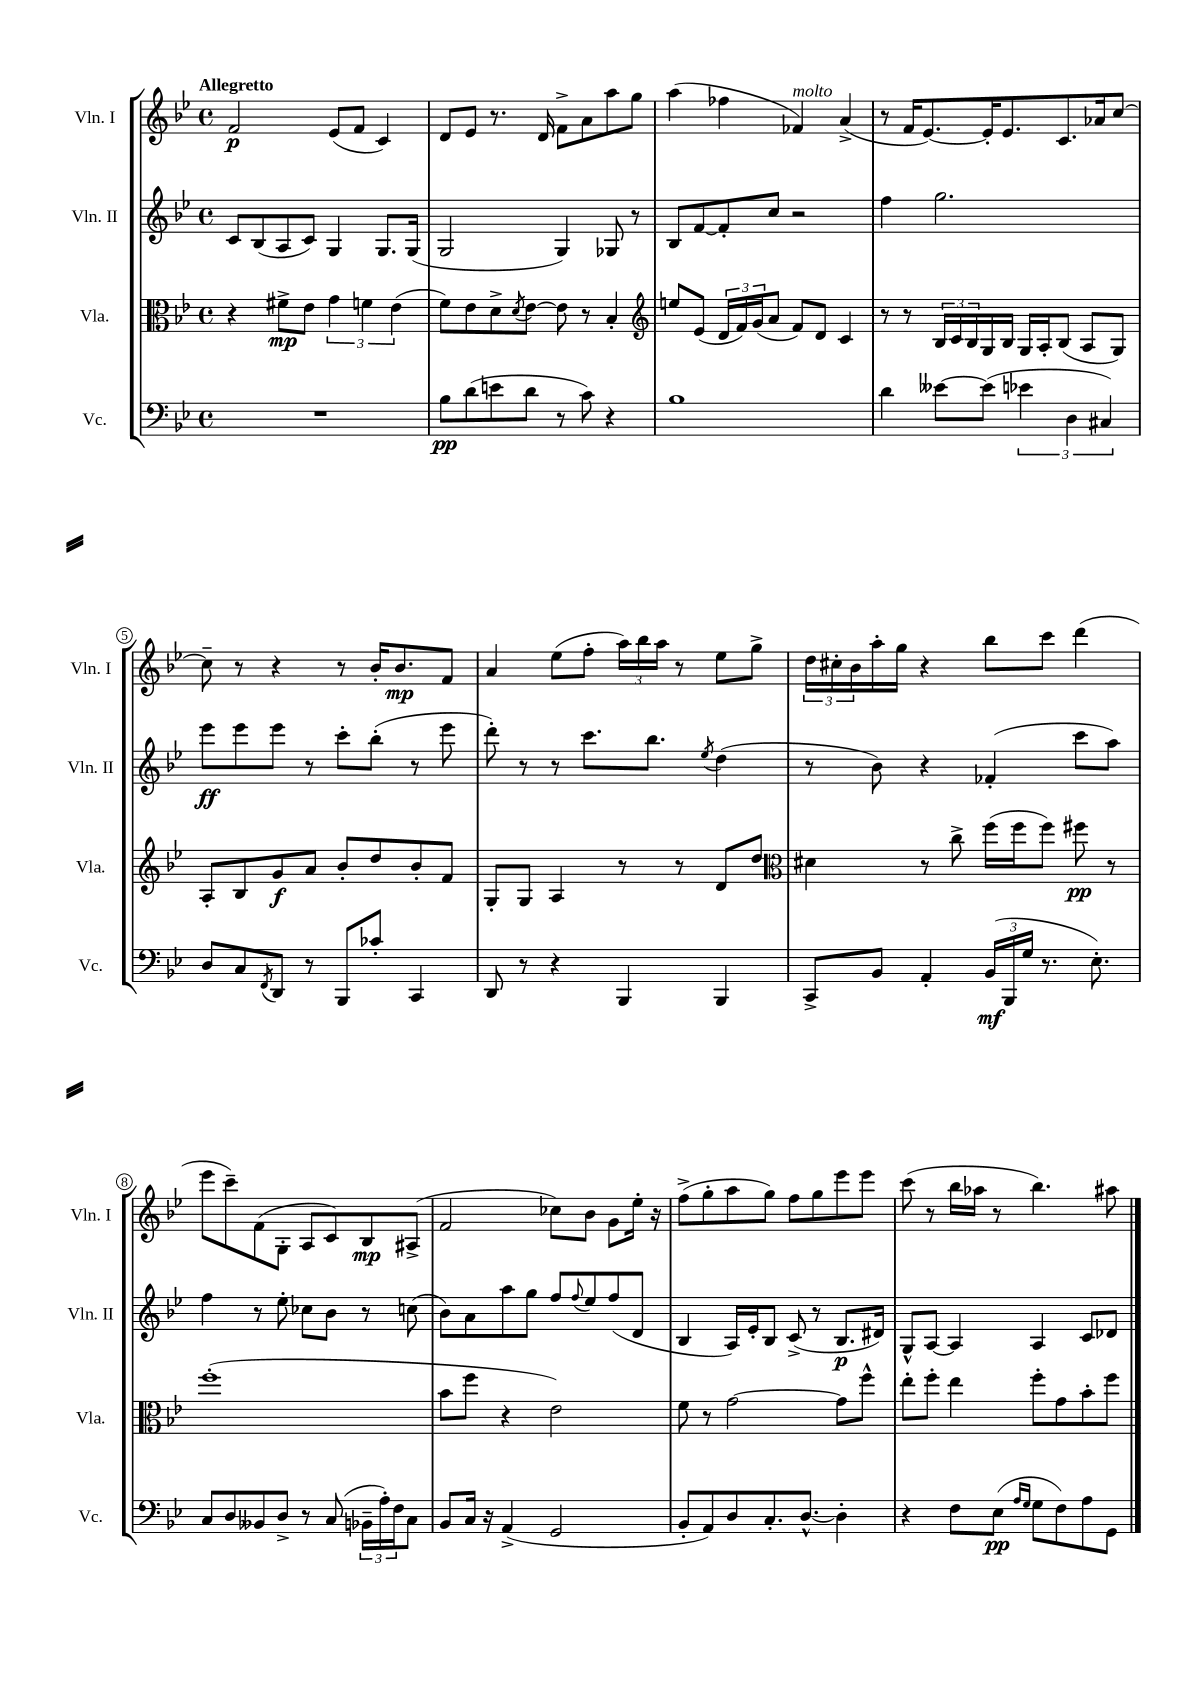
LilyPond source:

<<
\new StaffGroup <<
\new Staff = "s0" \with { instrumentName = "Vln. I" shortInstrumentName = "Vln. I" } {
    \clef treble \key bes \major \defaultTimeSignature \time 4/4 \tempo "Allegretto"
    f'2\p ees'8( f'8 c'4) |
    d'8 ees'8 r8. d'16 f'8-> a'8 a''8 g''8 |
    a''4( fes''4 fes'4^\markup { \italic "molto" }) a'4->( |
    r8 f'16 ees'8.~) ees'16-. ees'8. c'8. aes'16 c''8~ |
    c''8-- r8 r4 r8 bes'16-. bes'8.\mp f'8 |
    a'4 ees''8( f''8-. \tuplet 3/2 { a''16) bes''16 a''16 } r8 ees''8 g''8-> |
    \tuplet 3/2 { d''16 cis''16-. bes'16 } a''16-. g''16 r4 bes''8 c'''8 d'''4( |
    ees'''8 c'''8--) f'8( g8-. a8 c'8) bes8\mp ais8->( |
    f'2 ces''8) bes'8 g'8 ees''16-. r16 |
    f''8->( g''8-. a''8 g''8) f''8 g''8 ees'''8 ees'''8 |
    c'''8( r8 bes''16 aes''16 r8 bes''4.) ais''8 \bar "|." |
}
\new Staff = "s1" \with { instrumentName = "Vln. II" shortInstrumentName = "Vln. II" } {
    \clef treble \key bes \major \defaultTimeSignature \time 4/4
    c'8 bes8( a8 c'8) g4 g8. g16( |
    g2 g4) ges8 r8 |
    bes8 f'8~ f'8-. c''8 r2 |
    f''4 g''2. |
    ees'''8\ff ees'''8 ees'''8 r8 c'''8-. bes''8-.( r8 ees'''8 |
    d'''8-.) r8 r8 c'''8. bes''8. \acciaccatura { ees''8 } d''4( |
    r8 bes'8) r4 fes'4-.( c'''8 a''8) |
    f''4 r8 ees''8-. ces''8 bes'8 r8 c''8( |
    bes'8) a'8 a''8 g''8 f''8 \appoggiatura { f''8 } ees''8 f''8( d'8 |
    bes4 a16) ees'16-. bes8 c'8->( r8 bes8.\p dis'16) |
    g8-^ a8~ a4 a4 c'8 des'8 \bar "|." |
}
\new Staff = "s2" \with { instrumentName = "Vla." shortInstrumentName = "Vla." } {
    \clef alto \key bes \major \defaultTimeSignature \time 4/4
    r4 fis'8->\mp ees'8 \tuplet 3/2 { g'4 f'4 ees'4( } |
    f'8) ees'8 d'8-> \acciaccatura { d'8 } ees'8~ ees'8 r8 bes4-. |
    \clef treble e''8 ees'8( \tuplet 3/2 { d'16 f'16) g'16( } a'8 f'8) d'8 c'4 |
    r8 r8 \tuplet 3/2 { bes16 c'16 bes16 } g16 bes16 g16 a16-. bes8( a8 g8) |
    a8-. bes8 g'8\f a'8 bes'8-. d''8 bes'8-. f'8 |
    g8-. g8 a4 r8 r8 d'8 d''8 |
    \clef alto dis'4 r8 c''8-> f''16( f''16 f''8) fis''8\pp r8 |
    f''1-.( |
    bes'8 f''8 r4 ees'2) |
    f'8 r8 g'2~ g'8 f''8-^ |
    ees''8-. f''8-. ees''4 f''8-. g'8 bes'8-. f''8 \bar "|." |
}
\new Staff = "s3" \with { instrumentName = "Vc." shortInstrumentName = "Vc." } {
    \clef bass \key bes \major \defaultTimeSignature \time 4/4
    R1 |
    bes8\pp d'8( e'8 d'8 r8 c'8) r4 |
    bes1 |
    d'4 eeses'8~ eeses'8( \tuplet 3/2 { ees'4 d4 cis4) } |
    d8 c8 \acciaccatura { f,8 } d,8 r8 bes,,8 ces'8-. c,4 |
    d,8 r8 r4 bes,,4 bes,,4 |
    c,8-> bes,8 a,4-. \tuplet 3/2 { bes,16\mf( bes,,16 g16 } r8. ees8.-.) |
    c8 d8 beses,8 d8-> r8 c8( \tuplet 3/2 { bes,16-- a16-.) f16 } c8 |
    bes,8 c16 r16 a,4->( g,2 |
    bes,8-. a,8) d8 c8.-. d8.~-^ d4-. |
    r4 f8 ees8\pp( \grace { a16 g16 } g8 f8) a8 g,8 \bar "|." |
}
>>
>>
\layout { \context { \Score \override BarNumber.stencil = #(make-stencil-circler 0.1 0.3 ly:text-interface::print) } }
